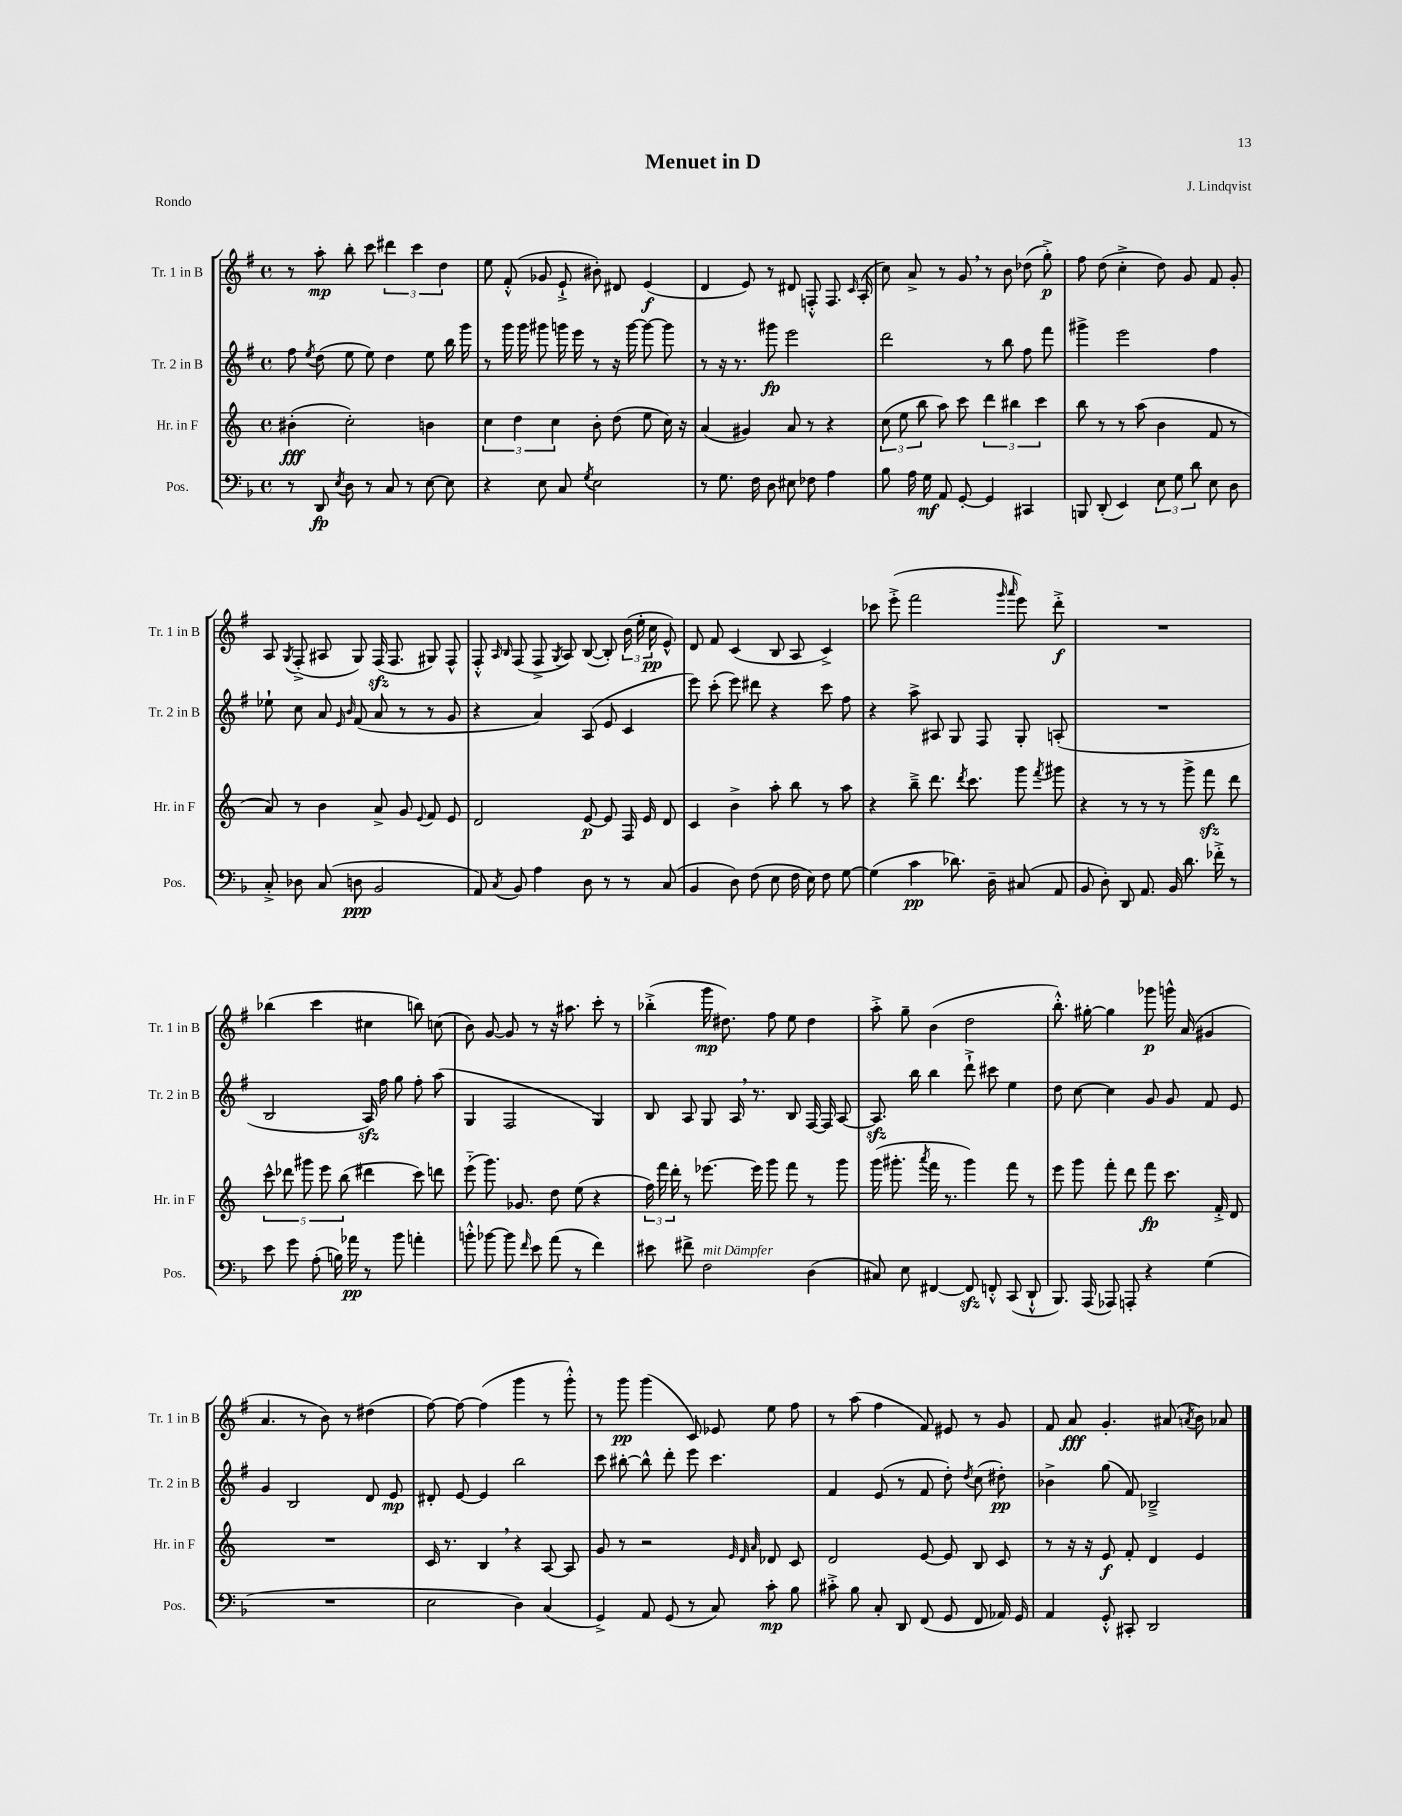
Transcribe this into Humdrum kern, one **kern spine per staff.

**kern	**kern	**kern	**kern
*staff4	*staff3	*staff2	*staff1
*clefF4	*clefG2	*clefG2	*clefG2
*k[b-]	*k[]	*k[f#]	*k[f#]
*M4/4	*M4/4	*M4/4	*M4/4
*met(c)	*met(c)	*met(c)	*met(c)
8r	(4b#'\	8ff#\	8r
.	.	8qee/	.
8DD/	.	(8dd\	8aa'\
8qE/	.	.	.
8D\	2cc'\)	8ee\	8bb'\
8r	.	8ee\)	8ccc\
8C/	.	4dd\	6ddd#\
8r	.	.	.
.	.	.	6ccc\
[8E\	4b\	8ee\	.
.	.	.	6dd\
8E\]	.	16bb\	.
.	.	16ggg\	.
=	=	=	=
4r	6cc\	8r	8ee\
.	.	16ggg\	(8f#'^^/
.	6dd\	.	.
.	.	16ggg\	.
8E\	.	8ggg#\	8g-/
.	6cc\	.	.
8C/	.	16ggg\	8e`^/
.	.	16eee\	.
8qG/	.	.	.
2E\	8b'\	8r	8b#'\)
.	(8dd\	16r	8d#/
.	.	[16ggg\	.
.	8ee\	8ggg\_	(4e/
.	16cc\)	8ggg\]	.
.	16r	.	.
=	=	=	=
8r	(4a/	8r	4d/
8.G\	.	16r	.
.	.	8.r	.
.	4g#/)	.	8e/)
16F\	.	.	.
8D\	.	8ggg#\	8r
8E#\	8a/	2eee\	8d#/
8F-\	8r	.	8F'^^/
4A\	4r	.	8.F/
.	.	.	16qqc/
.	.	.	(16A'/
=	=	=	=
8B-\	(12cc\	2ddd\	8cc\)
.	12ee\	.	.
16A\	.	.	8a^/
.	12bb\	.	.
16G\	.	.	.
8AA/	8aa\)	.	8r
[8GG'/	8ccc\	.	8g/
4GG/]	6ddd\	8r	8r
.	.	8bb\	8b\
.	6bb#\	.	.
4CC#/	.	8ff#\	(8dd-\
.	6ccc\	.	.
.	.	8fff#\	8gg'^\)
=	=	=	=
8BBB/	8bb\	4ggg#^\	8ff#\
(8DD'/	8r	.	(8dd\
4EE/)	8r	2eee\	4cc'^\
.	(8aa\	.	.
12E\	4b\	.	8dd\)
12G\	.	.	.
.	.	.	8g/
12d\	.	.	.
8E\	8f/	4ff#\	8f#/
8D\	8r	.	8g'/
=	=	=	=
8C'^/	8a/)	8ee-`\	8A/
.	.	.	8qG/
8D-\	8r	8cc\	(8F#'^/
(8C/	4b\	8a/	8A#/
.	.	16qqe/	.
.	.	16qqb/	.
8D\	.	(8f#/	8G/)
2BB-/	8a^/	8a/	(16F#/
.	.	.	8.F#/
.	8g/	8r	.
.	8qqe/	.	.
.	8f/	8r	8G#/)
.	8e/	8g/	8F#^^/
=	=	=	=
8AA/)	2d/	4r	8F#'^^/
.	.	.	16qqA/
8qC/	.	.	16qqB/
8BB-/	.	.	(8F#/
4A\	.	4a/)	8F#^/
.	.	.	8qG/
.	.	.	8A/)
8D\	[8e/	(8A/	([8B/
8r	8e/]	8e/	8B'/])
8r	16F/	4c/	(24b\
.	.	.	24ee'\
.	16e/	.	.
.	.	.	24cc\
(8C/	8d/	.	8e^^/)
=	=	=	=
4BB-/	4c/	8eee\)	8d/
.	.	(8ccc'\	8f#/
8D\)	4b^\	8eee\)	(4c/
(8F\	.	8ddd#\	.
8E\	8aa'\	4r	8B/
16F\	8bb\	.	8A/
16E\)	.	.	.
8F\	8r	8ccc\	4c^/)
[8G\	8aa\	8ff#\	.
=	=	=	=
(4G\]	4r	4r	8ccc-\
.	.	.	(8eee'^\
4c\	8bb~^\	8aa^\	2fff#\
.	8.ddd\	8A#/	.
8.d-\)	.	8G/	.
.	8qddd/	.	.
.	8.ccc\	.	.
.	.	8F#/	.
16D~\	.	.	.
.	.	.	16qqggg/
.	.	.	16qqaaa/
(8C#/	8ggg\	8G'/	8eee\)
.	8qfff/	.	.
8AA/	8ggg#\	(8A'/	8ddd'^\
=	=	=	=
8BB-/	4r	1r	1r
8D'\)	.	.	.
8DD/	8r	.	.
8.AA/	8r	.	.
.	8r	.	.
16BB-/	.	.	.
8.d\	8ggg^\	.	.
.	8fff\	.	.
16f-'^\	.	.	.
8r	8ddd\	.	.
=	=	=	=
8e\	10ccc^^\	2B/	(4bb-\
.	10ddd-\	.	.
8g\	.	.	.
.	10ggg#\	.	.
(8A'\	.	.	4ccc\
.	10eee\	.	.
16B\)	.	.	.
.	(10bb\	.	.
16a-\	.	.	.
8r	4ddd#\	16A/)	4cc#\
.	.	16ff#\	.
8b-\	.	8gg\	.
4a'\	8ccc\)	8ff#'\	8bb\)
.	8ddd\	(8aa\	(8cc\
=	=	=	=
8b'^^\	(8eee'~\	4G/	8b\)
[8b-\	8.ggg\)	.	[8g/
8b-\]	.	2F#/	8g/]
.	8.g-/	.	.
16qqf/	.	.	.
8e\	.	.	8r
(8a\	8dd\	.	16r
.	.	.	8.aa#\
8r	(8ee\	.	.
4f\)	4r	4G/)	8ccc'\
.	.	.	8r
=	=	=	=
8e#\	24ff\)	8B/	(4bb-'^\
.	24fff\	.	.
.	24ddd'\	.	.
8f#^\	8r	8A/	.
2F\	[8.eee-\	8G/	16ggg\
.	.	.	8.dd#\)
.	.	16A/	.
.	16eee-\]	8.r	.
.	8ggg\	.	8ff#\
.	8fff\	8B/	8ee\
(4D\	8r	[16F#/	4dd#\
.	.	16F#/]	.
.	8ggg\	[8A/	.
=	=	=	=
8C#/)	(16ggg\	8.A/]	8aa'^\
.	8.ggg#'\	.	.
8E\	.	.	8gg~\
.	.	16bb\	.
.	8qaaa/	.	.
[4FF#/	16fff\	4bb\	(4b\
.	8.r	.	.
8FF#/]	4ggg#\)	8ddd`^\	2dd\
8FF'^^/	.	8ccc#\	.
(8CC/	8fff\	4ee\	.
8DD`^^/	8r	.	.
=	=	=	=
8.BBB-/)	8eee\	8dd\	8.bb'^^\)
.	8ggg\	[8cc\	.
(16AAA/	.	.	[16gg#'\
8AAA-/)	8fff'\	4cc\]	4gg#\]
8AAA'/	8ddd\	.	.
4r	8fff\	8g/	8ggg-\
.	8.ccc\	8g/	16ggg^^\
.	.	.	(16a/
(4G\	.	8f#/	4g#/
.	16f'^/	.	.
.	8d/	8e/	.
=	=	=	=
1r	1r	4g/	4.a/
.	.	2B/	.
.	.	.	8r
.	.	.	8b\)
.	.	.	8r
.	.	8d/	(4dd#\
.	.	8e/	.
=	=	=	=
2E\	16c/	8d#'/	[8ff#\)
.	8.r	.	.
.	.	[8e/	8ff#\_
.	4B/	4e/]	(4ff#\]
4D\)	4r	2bb\	4ggg\
(4C/	[8A/	.	8r
.	8A/]	.	8ggg'^^\)
=	=	=	=
4GG^/)	8g/	8ccc\	8r
.	8r	[8bb#'\	8ggg\
8AA/	2r	8bb#^^\]	(4ggg\
(8GG/	.	8ddd'\	.
8r	.	8eee\	8c/)
8C/)	.	4.ccc\	8e-/
.	32qqe/	.	.
.	32qqd/	.	.
.	32qqa/	.	.
8c'\	8d-/	.	8ee\
8B-\	8c/	.	8ff#\
=	=	=	=
8c#'^\	2d/	4f#/	8r
8B-\	.	.	(8aa\
8C'/	.	(8e/	4ff#\
8DD/	.	8r	.
(8FF/	[8e/	8f#/	8f#/)
8GG/	8e/]	8dd'\)	8e#/
.	.	8qdd/	.
8FF/	8B/	(8cc\	8r
16AA-/)	8c/	8dd#'\)	8g/
16GG/	.	.	.
=	=	=	=
4AA/	8r	4b-^\	8f#/
.	16r	.	8a/
.	16r	.	.
8GG'^^/	8e/	(8gg\	4.g'/
8CC#'/	8f'/	8f#/)	.
2DD/	4d/	2B-~^/	.
.	.	.	(8a#/
.	.	.	8qa/
.	4e/	.	8b\)
.	.	.	8a-/
==	==	==	==
*-	*-	*-	*-
